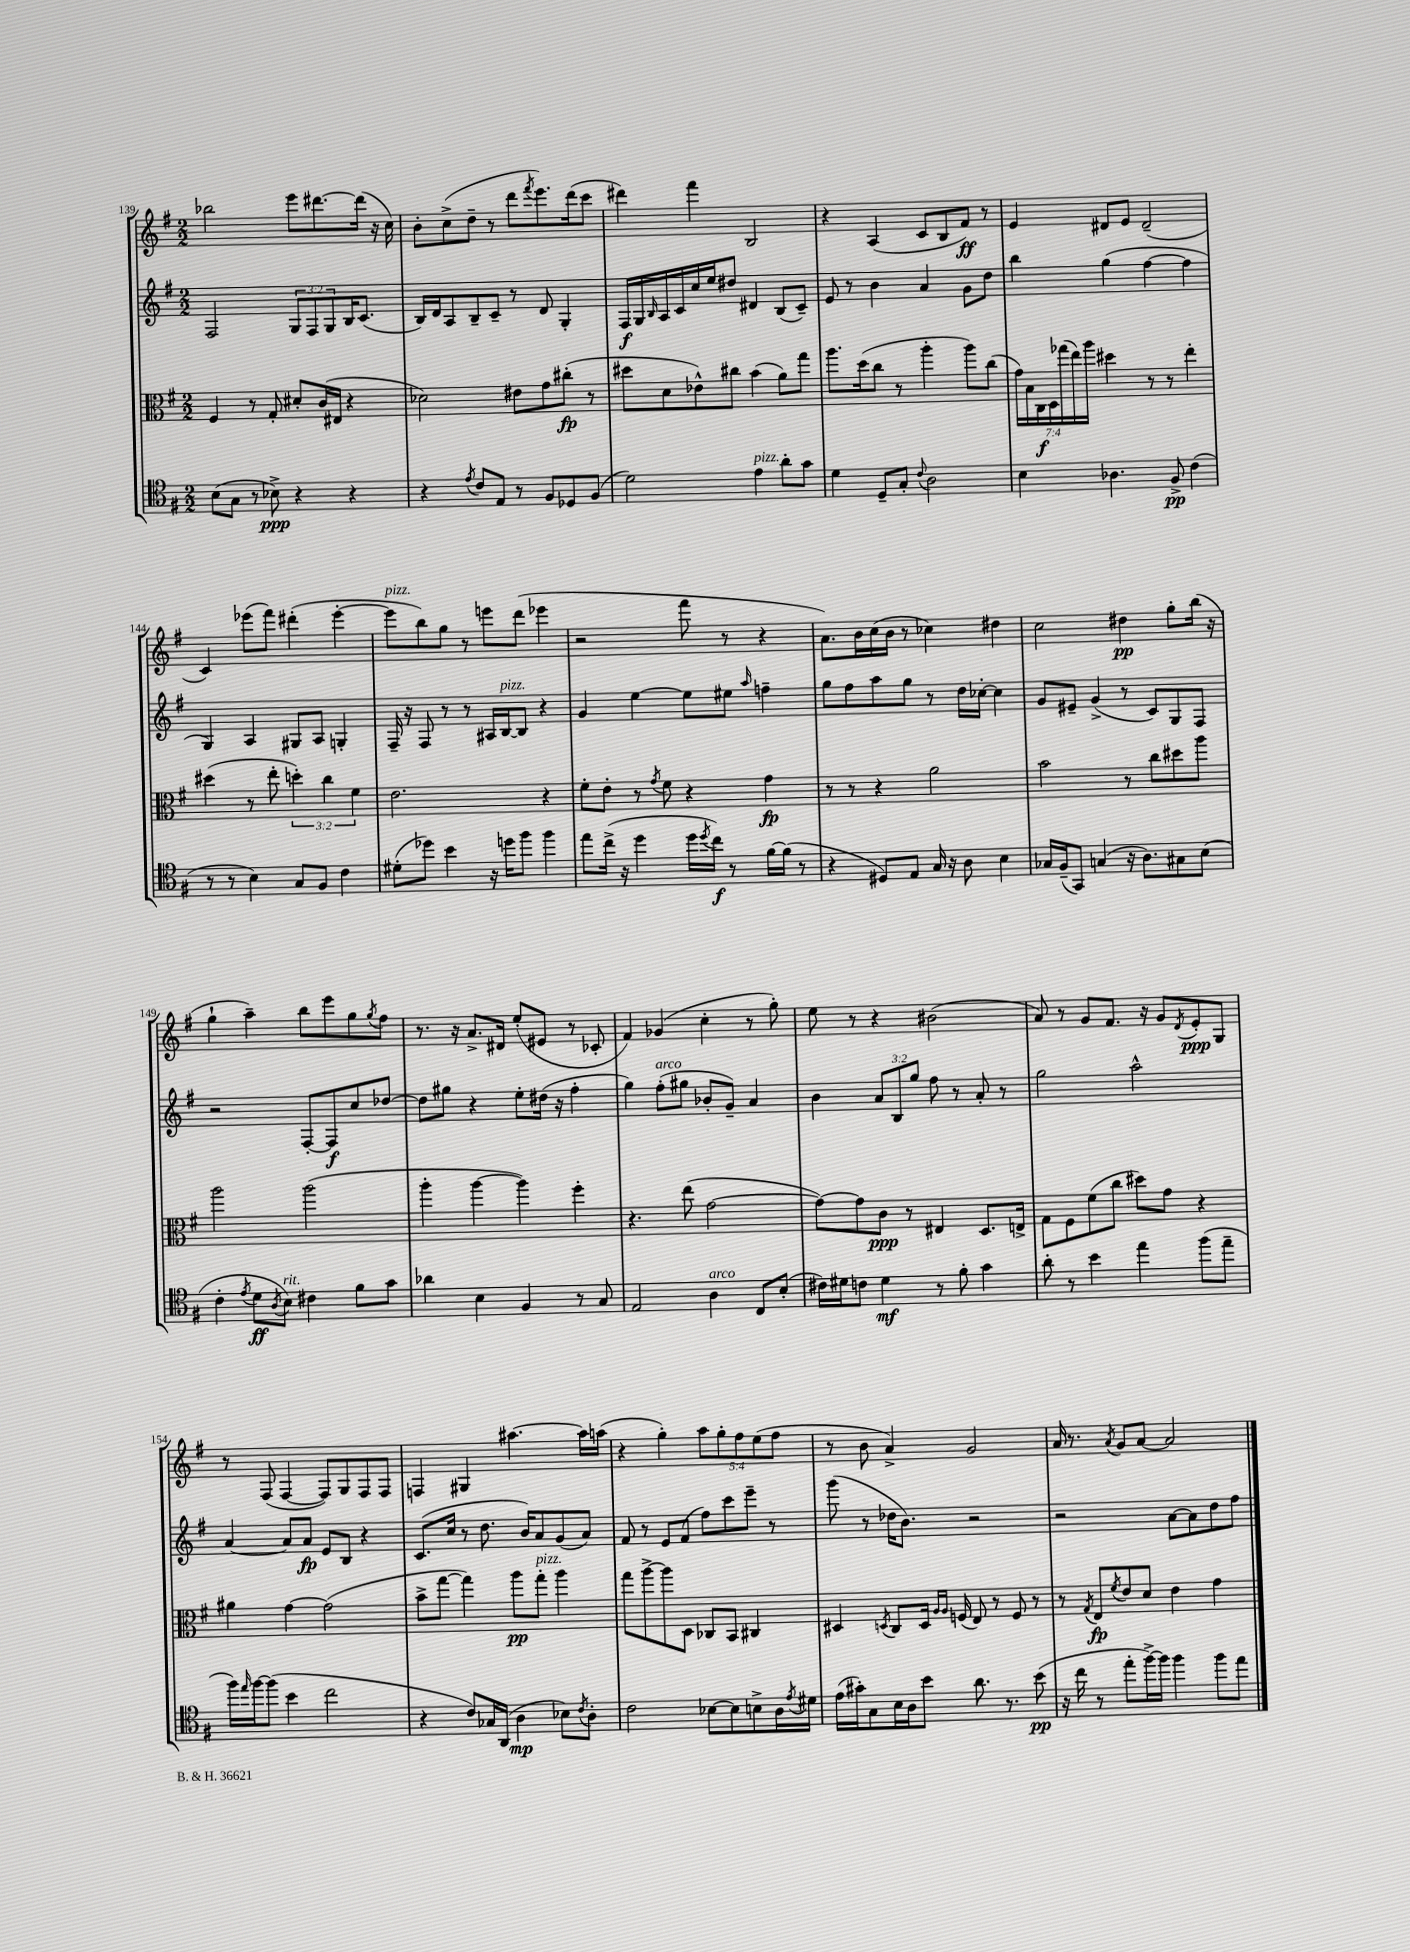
<<
\new StaffGroup <<
\new Staff = "s0" {
    \clef treble \key g \major \numericTimeSignature \time 2/2 \override Staff.TupletNumber.text = #tuplet-number::calc-fraction-text
    bes''2 e'''8 dis'''8.~ dis'''16( r16 c''16) |
    b'8-. c''8->( d''8-- r8 d'''8 \acciaccatura { fis'''8 } e'''8.) d'''16( c'''8 |
    dis'''4) fis'''4 b2 |
    r4 a4( c'8 b8 fis'8\ff) r8 |
    e'4 dis'8 e'8 dis'2--( |
    c'4) ees'''8( fis'''8) dis'''4-.( ees'''4~-. |
    ees'''8^\markup { \italic "pizz." } b''8) g''8 r8 e'''8 d'''8( ees'''4 |
    r2 fis'''8 r8 r4 |
    a'8.) b'16 c''16( b'16 r8 ces''4) dis''4 |
    c''2 dis''4\pp g''8-. b''16( r16 |
    g''4-! a''4--) b''8 e'''8 g''8 \acciaccatura { g''8 } fis''8 |
    r8. r16 a'8.-> dis'16 e''8-.( eis'8 r8 ces'8-. |
    fis'4) ges'4( c''4-. r8 g''8-.) |
    e''8 r8 r4 bis'2( |
    a'8) r8 g'8 fis'8. r16 g'8 \acciaccatura { d'8 } e'8-.\ppp g8 |
    r8 fis8( fis4~ fis8) g8 fis8 fis8 |
    f4 gis4 ais''4.~ ais''16 a''16( |
    r4 g''4-.) \tuplet 5/4 { a''8 g''8-. fis''8 e''8( fis''8 } |
    r8 b'8 a'4->) g'2 |
    a'16 r8. \acciaccatura { a'8 } g'8 a'8~ a'2 \bar "|." |
}
\new Staff = "s1" {
    \clef treble \key g \major \numericTimeSignature \time 2/2 \override Staff.TupletNumber.text = #tuplet-number::calc-fraction-text
    fis2 \tuplet 3/2 { g8 fis8 g8 } b16 c'8.( |
    b16) d'16 a8 b8-- c'8-- r8 d'8 g4-. |
    fis16\f g16 \grace { b16 } a16 c'16 c''16 e''16 dis''8 dis'4 b8( c'8--) |
    e'8 r8 b'4 a'4 g'8 d''8 |
    b''4 g''4( fis''4~ fis''4 |
    g4) a4 gis8 a8 g4-. |
    fis16-- r16 fis8 r8 r8 ais16 b16~^\markup { \italic "pizz." } b8 r4 |
    g'4 e''4~ e''8 eis''8 \grace { a''16 } f''4-- |
    g''8 fis''8 a''8 g''8 r8 d''16 ces''16~-. ces''4 |
    g'8 eis'8-- g'4->( r8 c'8) g8 fis8 |
    r2 fis8~-. fis8\f c''8 des''8~ |
    des''8 gis''8 r4 e''8-. dis''16( r16 fis''4-. |
    g''4) fis''8-.^\markup { \italic "arco" }( gis''8 bes'8-. g'8--) a'4 |
    b'4 \tuplet 3/2 { a'8 b8 g''8 } fis''8 r8 a'8-. r8 |
    g''2 a''2-^ |
    a'4~ a'8 a'8\fp e'8 b8 r4 |
    c'8.( c''16 r8 d''8. b'16) a'8 g'8( a'8) |
    fis'8 r8 e'8 fis'8( fis''8) c'''8 e'''8-- r8 |
    g'''8( r8 des''16 b'8.) r2 |
    r2 a'8~ a'8 d''8 fis''8 \bar "|." |
}
\new Staff = "s2" {
    \clef alto \key g \major \numericTimeSignature \time 2/2 \override Staff.TupletNumber.text = #tuplet-number::calc-fraction-text
    fis4 r8 g8-. dis'8-. c'16( eis16 r4 |
    des'2) eis'8 g'8 cis''8-.\fp( r8 |
    dis''8 d'8 ees'8-^) cis''8 b'4( a'8) g''8 |
    a''8. d''16( c''8 r8 a''4-. a''8) c''8( |
    \tuplet 7/4 { g'16) b16 c16\f d16 ges''16( e''16) a''16 } dis''4 r8 r8 e''4-. |
    dis''4( r8 e''8-. \tuplet 3/2 { d''4-.) c''4 fis'4 } |
    e'2. r4 |
    fis'8-. e'8-. r8 \acciaccatura { g'8 } fis'8 r4 g'4\fp |
    r8 r8 r4 a'2 |
    b'2 r8 c''8 dis''8 a''8 |
    a''2 a''2( |
    a''4-. a''4~ a''4) fis''4-. |
    r4. e''8( g'2~ |
    g'8~) g'8 c'8\ppp r8 eis4 d8. e16-> |
    g8 fis8 fis'8( c''8 dis''8) g'8 r4 |
    ais'4 g'4~ g'2( |
    b'8-> g''8~ g''4) a''8\pp g''8-.^\markup { \italic "pizz." } a''4 |
    g''8 a''8~-> a''8 d8 ces8 b,8 cis4 |
    dis4 \acciaccatura { d8 } c8 d16 \grace { a16 a16 } f16( e8) r8 f8 r8 |
    r8 \acciaccatura { g8 } e8\fp \acciaccatura { fis'8 } e'8 d'8 e'4 g'4 \bar "|." |
}
\new Staff = "s3" {
    \clef tenor \key g \major \numericTimeSignature \time 2/2
    b8( g8 r8 bes8->\ppp) r4 r4 |
    r4 \acciaccatura { e'8 } c'8 e8 r8 fis8 des8 fis8( |
    d'2) e'4^\markup { \italic "pizz." } a'8-. g'8 |
    d'4 d8-- g8-. \appoggiatura { c'8 } a2 |
    b4 aes4. fis8->\pp c'4( |
    r8 r8 b4) g8 fis8 c'4 |
    dis'8-.( des''8) b'4 r16 d''16 fis''8 fis''4 |
    e''8 c''16->( r16 d''4 d''16 \acciaccatura { d''8 } c''16\f) r8 fis'16~ fis'16( r8 |
    r4 dis8) e8 g16 r16 a8 b4 |
    ges16 fis16--( g,8) g4( r16 a8.) gis8 b8( |
    c'4-. \acciaccatura { e'8 } d'8\ff \acciaccatura { a8 } b8^\markup { \italic "rit." }) cis'4 fis'8 g'8 |
    aes'4 b4 fis4 r8 g8 |
    e2 a4^\markup { \italic "arco" } c8 b8-.( |
    cis'16) dis'16 c'8 dis'4\mf r8 fis'8-. g'4 |
    a'8-. r8 b'4 e''4 fis''8( e''8-- |
    fis''16) \grace { e''16 } fis''16~ fis''8( b'4 c''2 |
    r4 c'8) ges16 a,16( a4\mp bes8) \acciaccatura { c'8 } a8-. |
    c'2 bes8~ bes8 b8-> a16 \acciaccatura { e'8 } dis'16 |
    e'16( gis'16-.) g8 b16 a16 b'8 a'8. r8. b'8\pp( |
    r16 c''16 r8 e''8-. fis''16~->) fis''16 fis''4 fis''8 e''8 \bar "|." |
}
>>
>>
\layout { \context { \Score currentBarNumber = #139 } }
